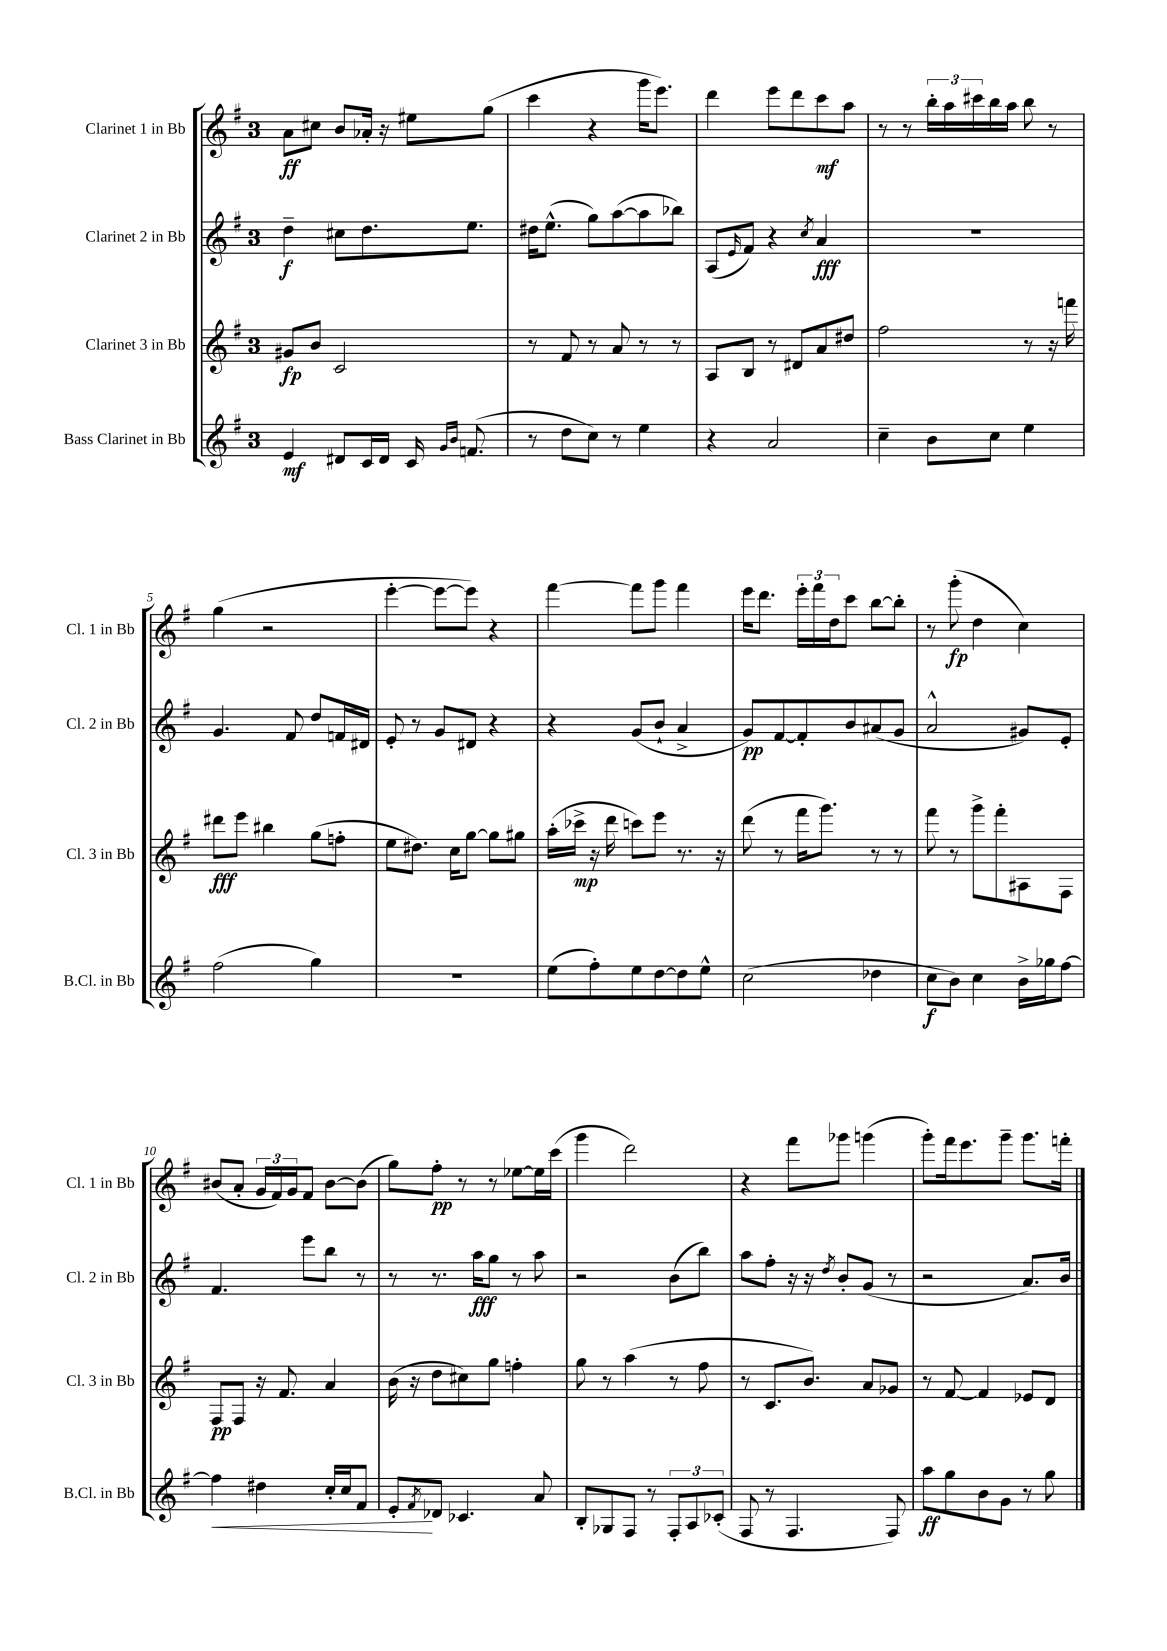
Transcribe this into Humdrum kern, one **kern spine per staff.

**kern	**kern	**kern	**kern
*staff4	*staff3	*staff2	*staff1
*clefG2	*clefG2	*clefG2	*clefG2
*k[f#]	*k[f#]	*k[f#]	*k[f#]
*M3/4	*M3/4	*M3/4	*M3/4
4e	8g#	4dd~	8a
.	8b	.	8cc#
8d#	2c	8cc#	8b
16c	.	8.dd	16a-'
16d#	.	.	16r
16c	.	.	8ee#
16qqg	.	.	.
16qqb	.	.	.
(8.f	.	8.ee	.
.	.	.	(8gg
=	=	=	=
8r	8r	16dd#	4ccc
.	.	(8.ee^^	.
8dd	8f#	.	.
8cc)	8r	8gg)	4r
8r	8a	([8aa	.
4ee	8r	8aa]	16ggg
.	.	.	8.eee)
.	8r	8bb-)	.
=	=	=	=
4r	8A	(8A	4ddd
.	.	16qqe	.
.	8B	8f#)	.
2a	8r	4r	8eee
.	8d#	.	8ddd
.	.	8qcc	.
.	8a	4a	8ccc
.	8dd#	.	8aa
=	=	=	=
4cc~	2ff#	2.r	8r
.	.	.	8r
8b	.	.	24bb'
.	.	.	24aa
.	.	.	24ccc#
8cc	.	.	16bb
.	.	.	16aa
4ee	8r	.	8bb
.	16r	.	8r
.	16fff	.	.
=	=	=	=
(2ff#	8ddd#	4.g	(4gg
.	8eee	.	.
.	4bb#	.	2r
.	.	8f#	.
4gg)	(8gg	8dd	.
.	8ff'	16f	.
.	.	16d#	.
=	=	=	=
2.r	8ee	8e'	[4eee'
.	8.dd#)	8r	.
.	.	8g	8eee_
.	16cc	.	.
.	[8gg	8d#	8eee])
.	8gg]	4r	4r
.	8gg#	.	.
=	=	=	=
(8ee	(16aa'	4r	[4fff#
.	16ccc-^	.	.
8ff#')	16r	.	.
.	16ddd	.	.
8ee	8ccc)	(8g	8fff#]
[8dd	8eee	8b`	8ggg
8dd]	8.r	4a^	4fff#
8ee^^	.	.	.
.	16r	.	.
=	=	=	=
(2cc	(8ddd	8g)	16eee
.	.	.	8.ddd
.	8r	[8f#	.
.	16fff#	8f#']	24eee'
.	.	.	24fff#
.	8.ggg)	.	.
.	.	.	24dd
.	.	8b	8ccc
4dd-	8r	(8a#	[8bb
.	8r	8g	8bb']
=	=	=	=
8cc	8fff#	2a^^	8r
8b)	8r	.	(8ggg'
4cc	8ggg^	.	4dd
.	8fff#'	.	.
16b^	8A#	8g#)	4cc)
16gg-	.	.	.
[8ff#	8F#	8e'	.
=	=	=	=
4ff#]	8F#	4.f#	(8b#
.	8F#	.	8a'
4dd#	16r	.	24g
.	.	.	24f#)
.	8.f#	.	.
.	.	.	24g
.	.	8eee	8f#
16cc'	4a	8bb	[8b#
16cc	.	.	.
8f#	.	8r	(8b#]
=	=	=	=
8e'	(16b	8r	8gg)
.	16r	.	.
8qf#	.	.	.
8d-	8dd	8.r	8ff#'
4.c-	8cc#)	.	8r
.	.	16aa	.
.	8gg	8gg	8r
.	4ff'	8r	[8ee-
8a	.	8aa	16ee-]
.	.	.	(16ccc
=	=	=	=
8B'	8gg	2r	4ggg
8G-	8r	.	.
8F#	(4aa	.	2ddd)
8r	.	.	.
12F#'	8r	(8b	.
12A	.	.	.
.	8ff#	8bb)	.
(12c-'	.	.	.
=	=	=	=
8F#	8r	8aa	4r
8r	8.c	8ff#'	.
4.F#	.	16r	8fff#
.	8.b)	16r	.
.	.	8qdd	.
.	.	8b'	8ggg-
.	8a	(8g	(4ggg
8F#)	8g-	8r	.
=	=	=	=
8aa	8r	2r	8ggg')
8gg	[8f#	.	16fff#
.	.	.	8.eee
8b	4f#]	.	.
8g	.	.	8ggg~
8r	8e-	8.a)	8.ggg
8gg	8d	.	.
.	.	16b	16fff'
==	==	==	==
*-	*-	*-	*-
